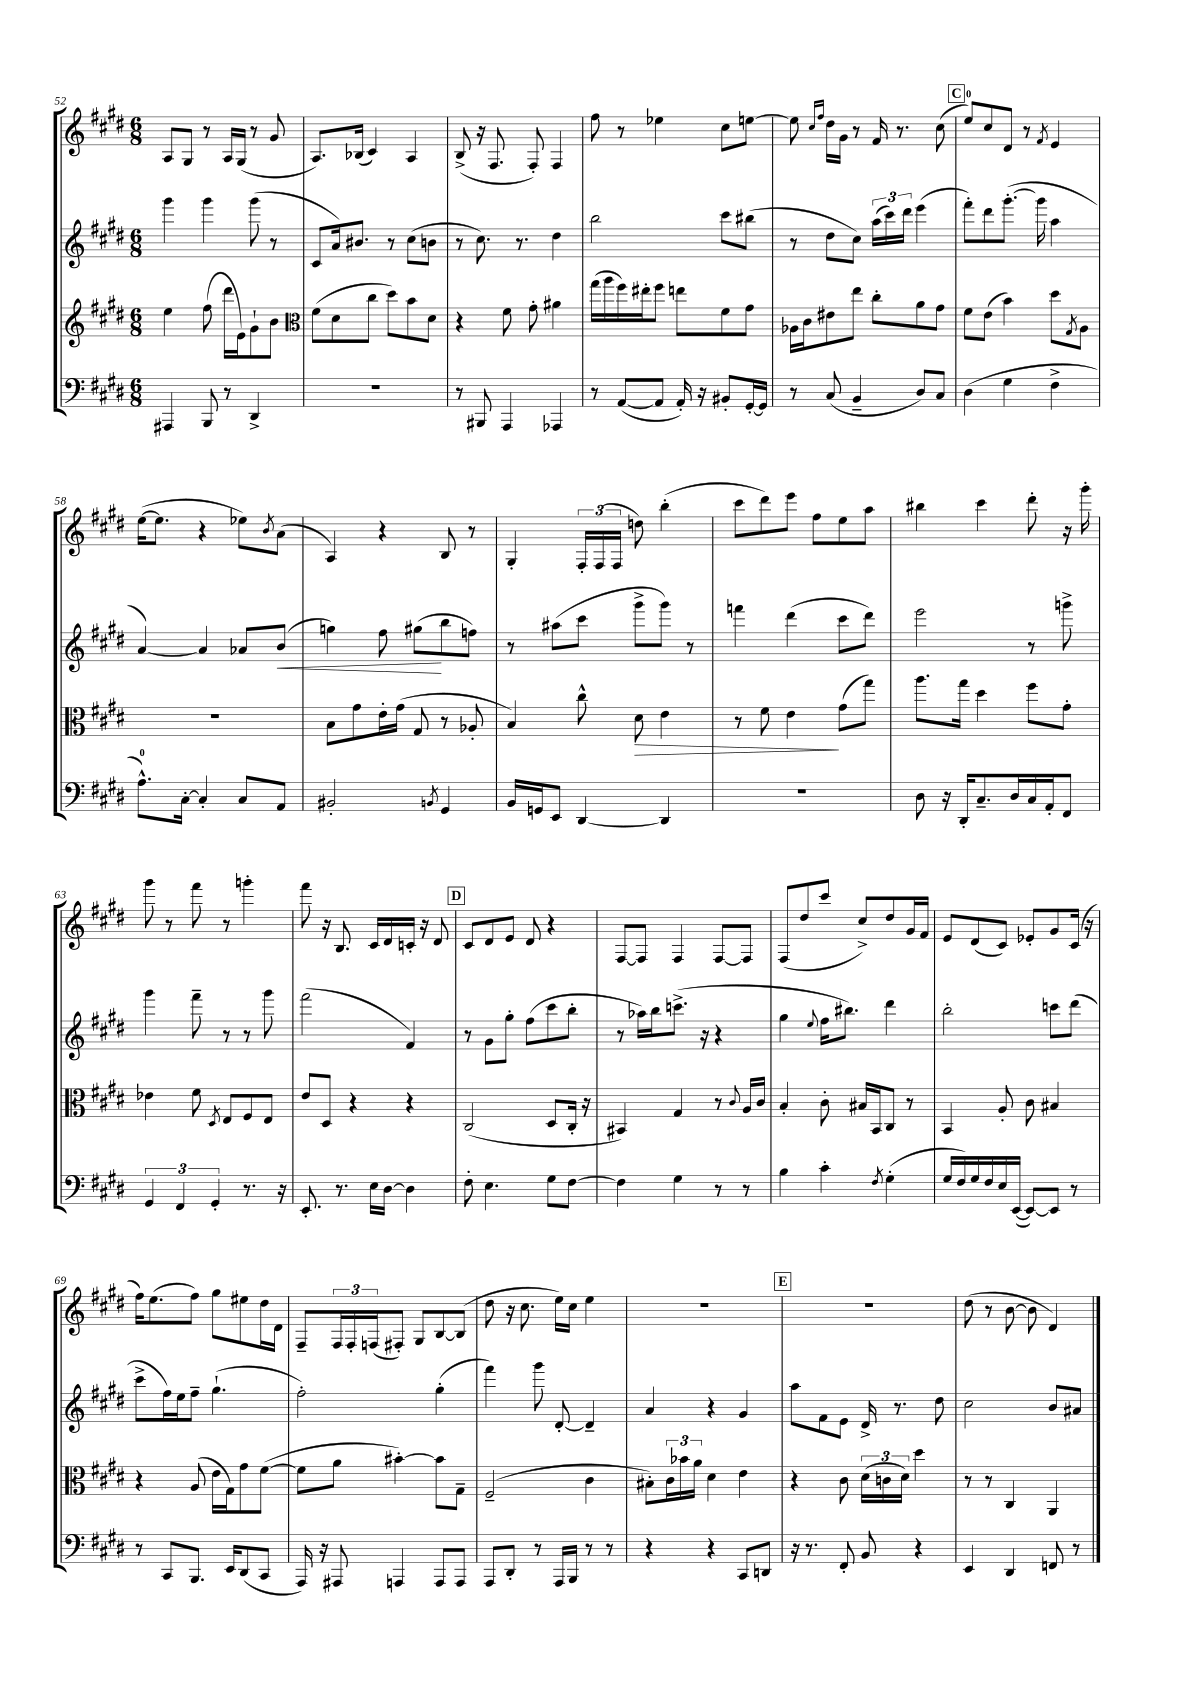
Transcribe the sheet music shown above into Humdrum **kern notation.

**kern	**kern	**kern	**kern
*staff4	*staff3	*staff2	*staff1
*clefF4	*clefG2	*clefG2	*clefG2
*k[f#c#g#d#]	*k[f#c#g#d#]	*k[f#c#g#d#]	*k[f#c#g#d#]
*M6/8	*M6/8	*M6/8	*M6/8
4AAA#	4ee	4ggg#	8A
.	.	.	8G#
8BBB	(8ff#	4ggg#	8r
8r	16ddd#	.	16A
.	16e)	.	(16G#
4DD#^	8g#`	(8ggg#	8r
.	8b	8r	8g#
=	=	=	=
*	*clefC3	*	*
2.r	(8f#	8c#	8.A)
.	8d#	16a)	.
.	.	8.b#	(16B-
.	8cc#	.	4c#)
.	8dd#)	8r	.
.	8b	(8cc#	4A
.	8d#	8b	.
=	=	=	=
8r	4r	8r	(8B^
8BBB#	.	8.cc#)	16r
.	.	.	8.F#
4AAA	8f#	.	.
.	.	8.r	.
.	8g#'	.	8F#')
4AAA-	4a#	4dd#	4F#
=	=	=	=
8r	(16gg#	2bb	8ff#
.	16aa	.	.
([8AA	16ff#)	.	8r
.	16ee#'	.	.
8AA]	8ff#	.	4ee-
16AA')	8ee	.	.
16r	.	.	.
8BB#'	8f#	8ccc#	8cc#
[16GG#'	8g#	(8bb#	[8ee
16GG#]	.	.	.
=	=	=	=
8r	16A-	8r	8ee]
.	16c#	.	.
.	.	.	16qqcc#
.	.	.	16qqff#
(8C#	8e#	8dd#	16dd#
.	.	.	16g#
4BB~	8ee	8cc#)	8r
.	8cc#'	(24aa	16f#
.	.	24ccc#)	.
.	.	.	8.r
.	.	24ddd#	.
8D#)	8a	(4eee	.
8C#	8g#	.	(8cc#
=	=	=	=
(4D#	8f#	8fff#')	8ee)
.	(8e	8ddd#	8cc#
4G#	4b)	([8.ggg#'	8d#
.	.	.	8r
.	.	16ggg#]	.
.	.	.	8qf#
4F#^	8dd#	4aa	4e
.	8qG#	.	.
.	8A	.	.
=	=	=	=
8.A^^)	2.r	[4a)	([16ee
.	.	.	8.ee]
[16C#'	.	.	.
4C#']	.	4a]	4r
8C#	.	8a-	8ee-)
.	.	.	8qb
8AA	.	(8b	(8a
=	=	=	=
2BB#'	8B	4gg)	4A)
.	8g#	.	.
.	16e'	8ff#	4r
.	(16g#	.	.
.	8G#	(8gg#	.
8qBB	.	.	.
4GG#	8r	8bb	8B
.	8A-'	8ff)	8r
=	=	=	=
16BB	4B)	8r	4G#'
16GG	.	.	.
8EE	.	(8aa#	.
[4DD#	8cc#^^	8ccc#	24F#'
.	.	.	(24F#
.	.	.	24F#
.	8d#	8ggg#^	8dd)
4DD#]	4e	8ggg#)	(4bb'
.	.	8r	.
=	=	=	=
2.r	8r	4fff	8ccc#
.	8f#	.	8ddd#)
.	4e	(4ddd#	8eee
.	.	.	8ff#
.	(8g#	8ccc#	8ee
.	8gg#)	8ddd#)	8aa
=	=	=	=
8D#	8.aa	2eee	4bb#
16r	.	.	.
16DD#'	16gg#	.	.
8.C#~	4dd#	.	4ccc#
16D#	.	.	.
16C#	8ff#	8r	8ddd#'
16AA'	.	.	.
8FF#	8g#'	8ggg^	16r
.	.	.	16ggg#'
=	=	=	=
6GG#	4e-	4ggg#	8ggg#
.	.	.	8r
6FF#	.	.	.
.	8f#	8fff#~	8fff#
6GG#'	.	.	.
.	8qD#	.	.
.	8E	8r	8r
8.r	8F#	8r	4ggg'
.	8E	8ggg#	.
16r	.	.	.
=	=	=	=
8.EE'	8e	(2fff#	8fff#
.	8D#	.	16r
8.r	.	.	8.B
.	4r	.	.
16E	.	.	16c#
[16D#	.	.	16d#
4D#]	4r	4f#)	16c'
.	.	.	16r
.	.	.	8d#
=	=	=	=
8F#'	(2C#	8r	8c#
4.E	.	8g#	8d#
.	.	8gg#'	8e
.	.	(8ff#	8d#
8G#	8D#	8ccc#	4r
[8F#	16C#'	8bb'	.
.	16r	.	.
=	=	=	=
4F#]	4BB#)	8r	[8F#
.	.	16aa-)	8F#]
.	.	16bb	.
4G#	4G#	(8.ccc^	4F#
.	.	16r	.
8r	8r	4r	[8F#
.	8qqc#	.	.
8r	16A	.	8F#]
.	16c#	.	.
=	=	=	=
4B	4B'	4gg#	(8F#
.	.	.	8dd#
.	.	8qqee	.
4c#'	8c#'	16ff#	8ccc#
.	.	8.bb#)	.
.	16B#	.	8cc#^)
.	16BB	.	.
8qF#	.	.	.
(4G#'	8C#	4ddd#	8dd#
.	8r	.	16g#
.	.	.	16f#
=	=	=	=
16G#	4BB	2bb'	8e
16F#)	.	.	.
16G#	.	.	(8d#
16F#	.	.	.
16E	8A'	.	8c#)
([16EE	.	.	.
8EE_)	8c#	.	8e-'
8EE]	4B#	8ccc	8g#
8r	.	(8ddd#	(16c#
.	.	.	16r
=	=	=	=
8r	4r	8ccc#^	16ff#)
.	.	.	(8.ee
8CC#	.	16ff#)	.
.	.	16ee	.
8.BBB	(8A	8ff#~	8ff#)
.	16e	(4.gg#`	8gg#
16EE	16G#)	.	.
(8DD#	8g#	.	8ee#
8CC#	([8f#	.	16dd#
.	.	.	16d#
=	=	=	=
16AAA)	8f#]	2ff#')	8F#~
16r	.	.	.
8AAA#	8a	.	24F#
.	.	.	24F#'
.	.	.	(24F
4AAA	[4b#')	.	8F#')
.	.	.	8G#
8AAA	8b#]	(4gg#'	[8B
8AAA	8G#~	.	(8B]
=	=	=	=
8AAA	(2F#~	4fff#)	8dd#
8DD#'	.	.	16r
.	.	.	8.cc#
8r	.	8ggg#	.
16AAA	.	[8d#'	16ee)
16BBB	.	.	16cc#
8r	4c#	4d#~]	4ee
8r	.	.	.
=	=	=	=
4r	8B#')	4a	2.r
.	24c#	.	.
.	24b-	.	.
.	24a	.	.
4r	4d#	4r	.
8CC#	4e	4g#	.
8DD	.	.	.
=	=	=	=
16r	4r	8aa	2.r
8.r	.	.	.
.	.	8f#	.
8FF#'	8c#	8e	.
8BB	(24d#	16d#^	.
.	24c	.	.
.	.	8.r	.
.	24d#)	.	.
4r	4dd#	.	.
.	.	8dd#	.
=	=	=	=
4EE	8r	2cc#	(8dd#
.	8r	.	8r
4DD#	4C#	.	[8b
.	.	.	8b]
8FF	4AA	8b	4d#)
8r	.	8a#	.
==	==	==	==
*-	*-	*-	*-
